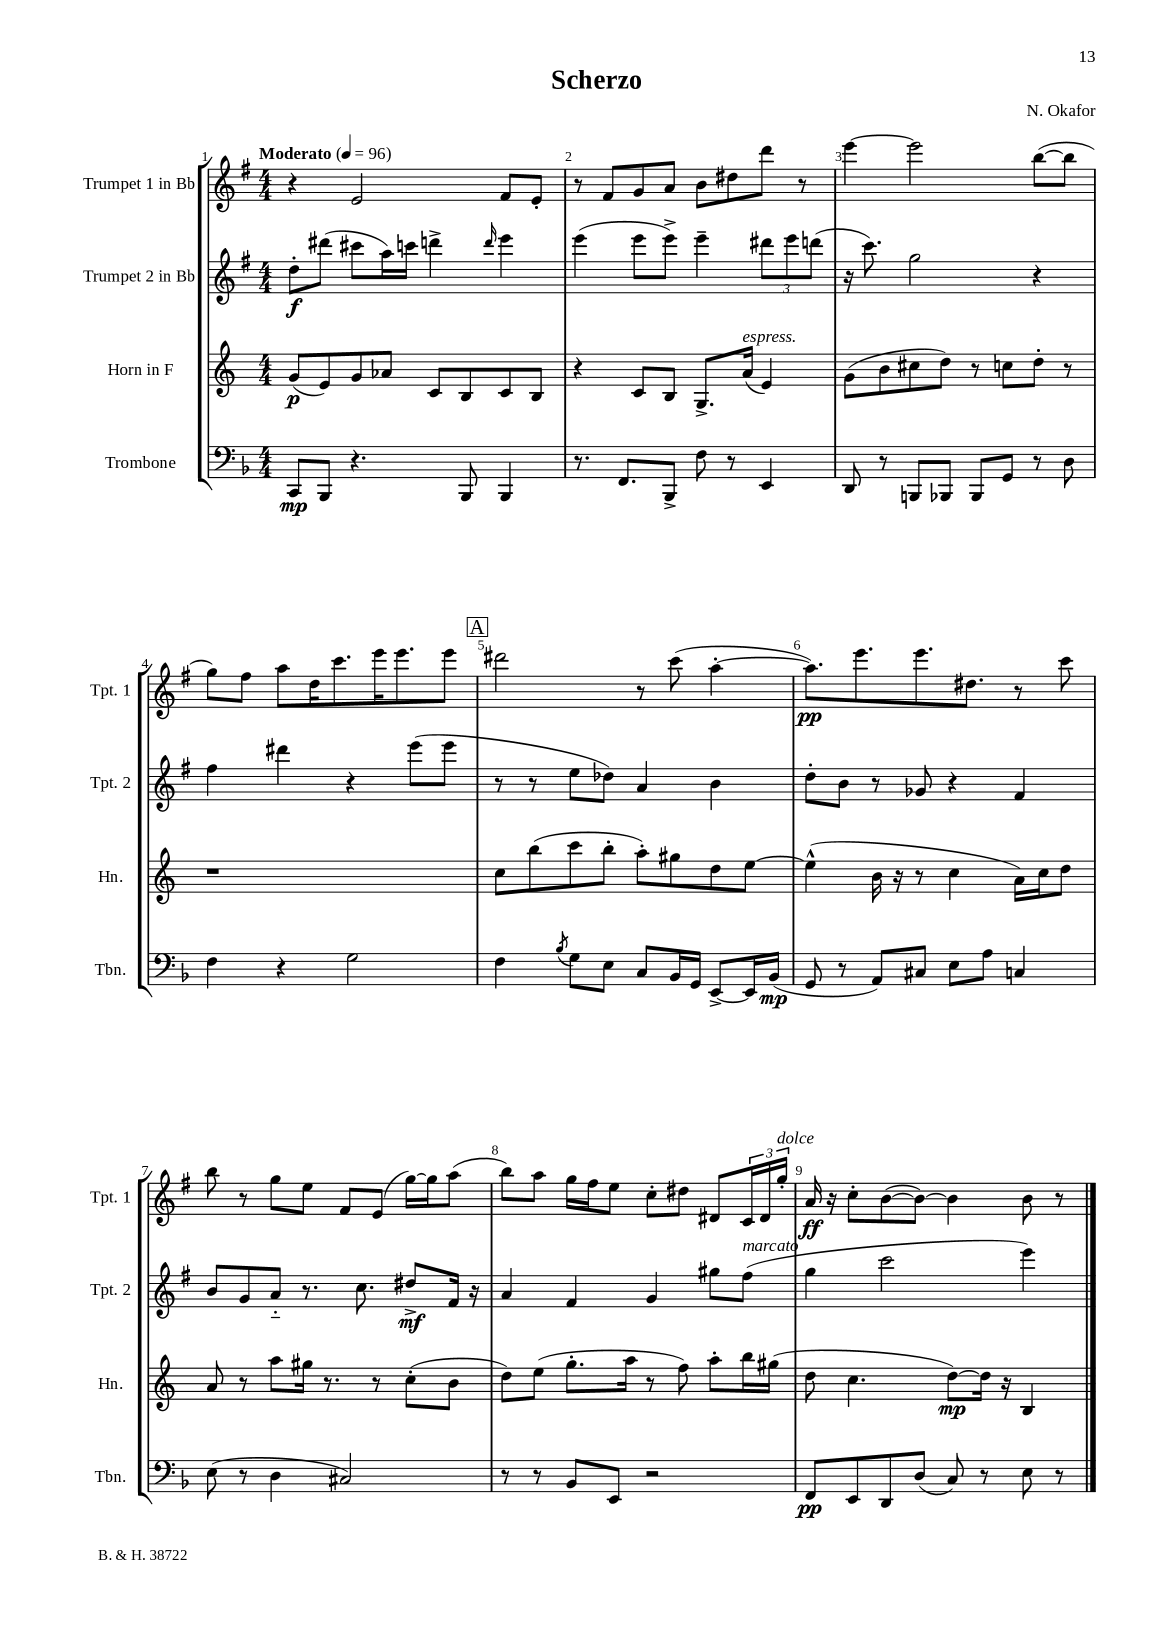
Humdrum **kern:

**kern	**dynam	**kern	**dynam	**kern	**dynam	**kern	**dynam
*part4	*part4	*part3	*part3	*part2	*part2	*part1	*part1
*staff4	*staff4	*staff3	*staff3	*staff2	*staff2	*staff1	*staff1
*I"Trombone	*	*I"Horn in F	*	*I"Trumpet 2 in Bb	*	*I"Trumpet 1 in Bb	*
*I'Tbn.	*	*I'Hn.	*	*I'Tpt. 2	*	*I'Tpt. 1	*
*clefF4	*	*clefG2	*	*clefG2	*	*clefG2	*
*k[b-]	*	*k[]	*	*k[f#]	*	*k[f#]	*
*M4/4	*	*M4/4	*	*M4/4	*	*M4/4	*
*MM96	*	*MM96	*	*MM96	*	*MM96	*
=1	=1	=1	=1	=1	=1	=1	=1
!	!	!	!	!	!	!LO:TX:a:B:t=Moderato	!
8CC/L	mp	(8g/L	p	8dd'\L	f	4r	.
8BBB-/J	.	8e/)	.	(8ddd#X\J	.	.	.
4.r	.	8g/	.	8ccc#X\L	.	2e/	.
.	.	8a-X/J	.	16aa\L)	.	.	.
.	.	.	.	16cccn\JJ	.	.	.
.	.	8c/L	.	4dddn^\	.	.	.
8BBB-/	.	8B/	.	.	.	.	.
.	.	.	.	16qqddd/	.	.	.
4BBB-/	.	8c/	.	4eee\	.	8f#/L	.
.	.	8B/J	.	.	.	8e'/J	.
=2	=2	=2	=2	=2	=2	=2	=2
8.r	.	4r	.	(4eee\	.	8r	.
.	.	.	.	.	.	8f#/L	.
8.FF/L	.	.	.	.	.	.	.
.	.	8c/L	.	8eee\L	.	8g/	.
8BBB-^/J	.	8B/J	.	8eee^\J)	.	8a/J	.
8F\	.	8.G^/L	.	4eee~\	.	8b\L	.
8r	.	.	.	.	.	8dd#X\	.
!	!	!LO:TX:a:i:t=espress.	!	!	!	!	!
.	.	(16a/Jk	.	.	.	.	.
4EE/	.	4e/)	.	12ddd#X\L	.	8ddd\J	.
.	.	.	.	12eee\	.	.	.
.	.	.	.	.	.	8r	.
.	.	.	.	(12dddn\J	.	.	.
=3	=3	=3	=3	=3	=3	=3	=3
8DD/	.	(8g\L	.	16r	.	[4eee\	.
.	.	.	.	8.ccc\)	.	.	.
8r	.	8b\	.	.	.	.	.
8BBBn/L	.	8cc#X\	.	2gg\	.	2eee\]	.
8BBB-X/J	.	8dd\J)	.	.	.	.	.
8BBB-/L	.	8r	.	.	.	.	.
8GG/J	.	8ccn\L	.	.	.	.	.
8r	.	8dd'\J	.	4r	.	([8bb\L	.
8D\	.	8r	.	.	.	8bb\J]	.
!!LO:LB:g=z
=4	=4	=4	=4	=4	=4	=4	=4
4F\	.	1r	.	4ff#\	.	8gg\L)	.
.	.	.	.	.	.	8ff#\J	.
4r	.	.	.	4ddd#X\	.	8aa\L	.
.	.	.	.	.	.	16dd\K	.
.	.	.	.	.	.	8.ccc\	.
2G\	.	.	.	4r	.	.	.
.	.	.	.	.	.	16eee\K	.
.	.	.	.	.	.	8.eee\	.
.	.	.	.	(8eee\L	.	.	.
.	.	.	.	8eee\J	.	8eee\J	.
!!LO:REH:place=s1:t=A
=5	=5	=5	=5	=5	=5	=5	=5
4F\	.	8cc\L	.	8r	.	2ddd#X\	.
.	.	(8bb\	.	8r	.	.	.
8qB-/	.	.	.	.	.	.	.
8G\L	.	8ccc\	.	8ee\L	.	.	.
8E\J	.	8bb'\J	.	8dd-X\J)	.	.	.
8C/L	.	8aa'\L)	.	4a/	.	8r	.
16BB-/L	.	8gg#X\	.	.	.	(8ccc\	.
16GG/JJ	.	.	.	.	.	.	.
[8EE^/L	.	8dd\	.	4b\	.	[4aa'\	.
16EE/L]	.	[8ee\J	.	.	.	.	.
(16BB-/JJ	mp	.	.	.	.	.	.
=6	=6	=6	=6	=6	=6	=6	=6
8GG/	.	(4ee^^\]	.	8dd'\L	.	8.aa\L])	pp
8r	.	.	.	8b\J	.	.	.
.	.	.	.	.	.	8.eee\	.
8AA/L)	.	16b\	.	8r	.	.	.
.	.	16r	.	.	.	.	.
8C#X/J	.	8r	.	8g-X/	.	8.eee\	.
8E\L	.	4cc\	.	4r	.	.	.
.	.	.	.	.	.	8.dd#X\J	.
8A\J	.	.	.	.	.	.	.
4Cn/	.	16a\LL)	.	4f#/	.	8r	.
.	.	16cc\J	.	.	.	.	.
.	.	8dd\J	.	.	.	8ccc\	.
!!LO:LB:g=z
=7	=7	=7	=7	=7	=7	=7	=7
(8E\	.	8a/	.	8b/L	.	8bb\	.
8r	.	8r	.	8g/	.	8r	.
4D\	.	8aa\L	.	8a/J	.	8gg\L	.
.	.	16gg#X\Jk	.	8.r	.	8ee\J	.
.	.	8.r	.	.	.	.	.
2C#X/)	.	.	.	.	.	8f#/L	.
.	.	.	.	8.cc\	.	.	.
.	.	8r	.	.	.	(8e/J	.
.	.	(8cc'\L	.	8dd#X^/L	mf	[16gg\LL)	.
.	.	.	.	.	.	16gg\J]	.
.	.	8b\J	.	16f#/Jk	.	(8aa\J	.
.	.	.	.	16r	.	.	.
=8	=8	=8	=8	=8	=8	=8	=8
8r	.	8dd\L)	.	4a/	.	8bb\L)	.
8r	.	(8ee\J	.	.	.	8aa\J	.
8BB-/L	.	8.gg'\L	.	4f#/	.	16gg\LL	.
.	.	.	.	.	.	16ff#\J	.
8EE/J	.	.	.	.	.	8ee\J	.
.	.	16aa\Jk	.	.	.	.	.
2r	.	8r	.	4g/	.	8cc'\L	.
.	.	8ff\)	.	.	.	8dd#X\J	.
.	.	8aa'\L	.	8gg#X\L	.	8d#X/L	.
!	!	!	!	!LO:TX:a:i:t=marcato	!	!	!
.	.	16bb\L	.	(8ff#\J	.	24c/L	.
.	.	.	.	.	.	24d#/	.
.	.	(16gg#X\JJ	.	.	.	.	.
!	!	!	!	!	!	!LO:TX:a:i:t=dolce	!
.	.	.	.	.	.	24gg'/JJ	.
=9	=9	=9	=9	=9	=9	=9	=9
8FF/L	pp	8dd\	.	4gg\	.	16a/	ff
.	.	.	.	.	.	16r	.
8EE/	.	4.cc\	.	.	.	8cc'\L	.
8DD/	.	.	.	2ccc\	.	([8b\	.
(8D/J	.	.	.	.	.	8b\J_)	.
8C/)	.	[8dd\L)	mp	.	.	4b\]	.
8r	.	16dd\Jk]	.	.	.	.	.
.	.	16r	.	.	.	.	.
8E\	.	4B/	.	4eee\)	.	8b\	.
8r	.	.	.	.	.	8r	.
==	==	==	==	==	==	==	==
*-	*-	*-	*-	*-	*-	*-	*-
